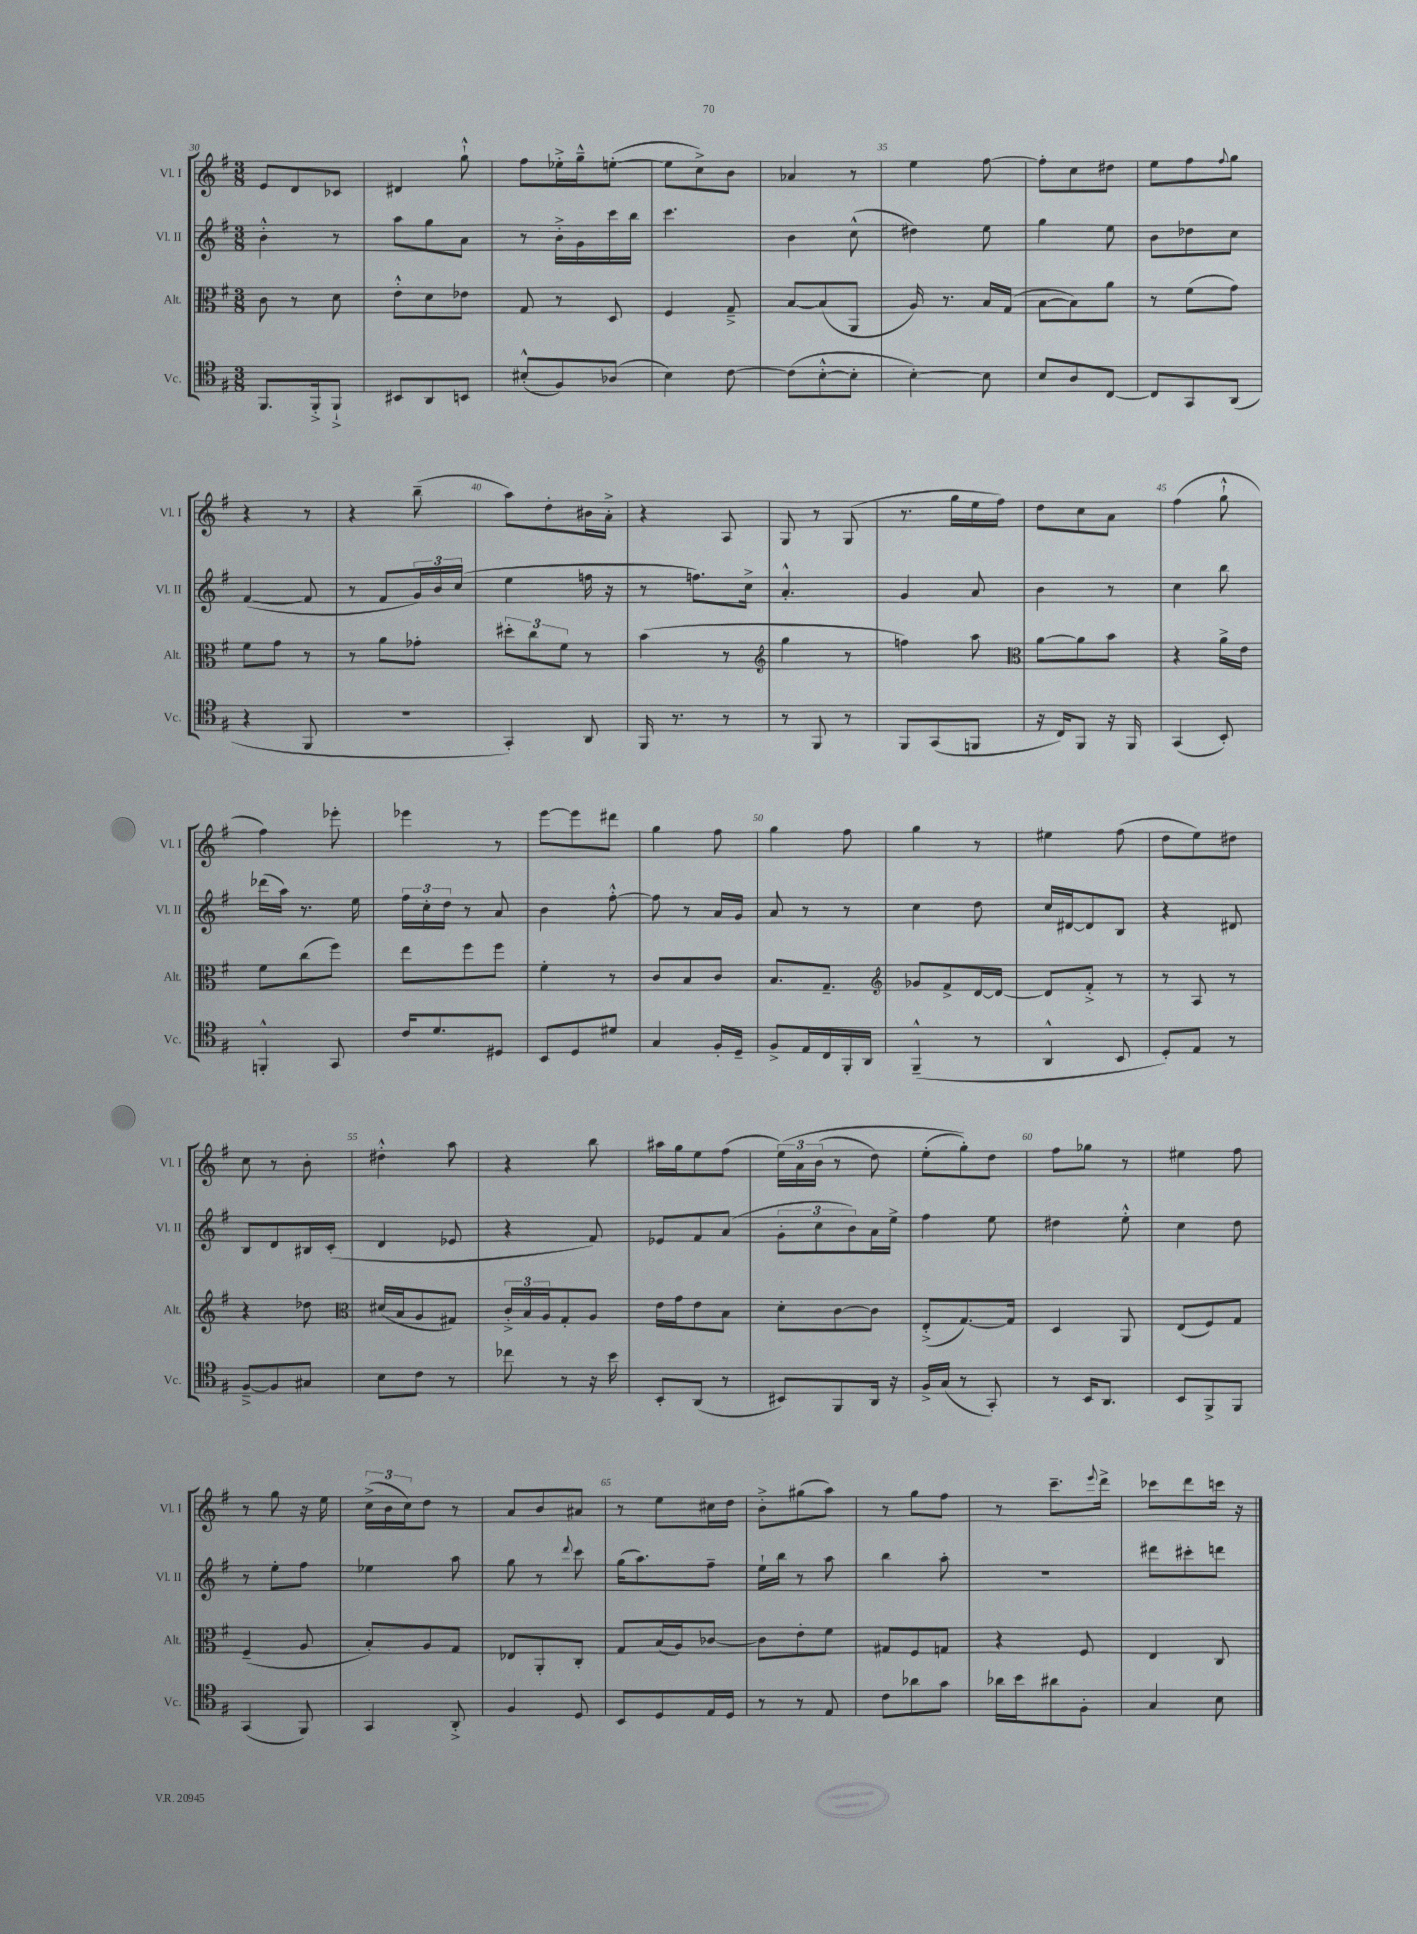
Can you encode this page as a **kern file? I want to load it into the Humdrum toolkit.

**kern	**kern	**kern	**kern
*staff4	*staff3	*staff2	*staff1
*clefC4	*clefC3	*clefG2	*clefG2
*k[f#]	*k[f#]	*k[f#]	*k[f#]
*M3/8	*M3/8	*M3/8	*M3/8
8.FF#/L	8c\	4b'^^\	8e/L
.	8r	.	8d/
16FF#'^/k	.	.	.
8FF#`^/J	8d\	8r	8c-/J
=	=	=	=
8BB#/L	8e'^^\L	8aa\L	4d#/
8AA/	8d\	8gg\	.
8BB/J	8e-\J	8a\J	8gg`^^\
=	=	=	=
(8B#'^^/L	8G/	8r	8ff#\L
8F#/)	8r	16b'^\LL	16ee-'^\L
.	.	16g\	16gg~^^\J
(8A-/J	8D/	16ccc\	([8ee'\J
.	.	16bb\JJ	.
=	=	=	=
4B\)	4F#/	4.ccc\	8ee\]L
.	.	.	8cc^\)
[8c\	8G~^/	.	8b\J
=	=	=	=
(8c\]L	[8B/L	4b\	4a-/
[8B'^^\	(8B/]	.	.
8B'\]J	8AA/J	(8cc^^\	8r
=	=	=	=
[4B'\)	16A/)	4dd#\)	4ee\
.	8.r	.	.
8B\]	16B/LL	8ee\	[8ff#\
.	(16G/JJ	.	.
=	=	=	=
8B/L	[8B\L	4gg\	8ff#'\]L
8A/	8B\])	.	8cc\
[8C/J	8a\J	8ee\	8dd#\J
=	=	=	=
8C/]L	8r	8b\L	8ee\L
8GG/	(8f#\L	8dd-\	8ff#\
.	.	.	8qqff#/
(8AA/J	8g\J)	8cc\J	8gg\J
=	=	=	=
4r	8f#\L	([4f#/	4r
.	8g\J	.	.
8FF#/	8r	8f#/]	8r
=	=	=	=
4.r	8r	8r	4r
.	8a\L	8f#/L	.
.	8g-'\J	24g/L)	(8bb~\
.	.	24b/	.
.	.	(24cc/JJ	.
=	=	=	=
4GG'/)	12dd#'\L	4ee\	8aa\L)
.	12cc\	.	.
.	.	.	8dd'\
.	12f#\J	.	.
8AA/	8r	16ff\	16b#\L
.	.	16r	16a'^\JJ
=	=	=	=
16FF#/	(4b\	8r	4r
8.r	.	.	.
.	.	8.ff\L)	.
8r	8r	.	8A/
.	.	16cc^\Jk	.
=	=	=	=
*	*clefG2	*	*
8r	4gg\	4.a'^^/	8G/
8FF#/	.	.	8r
8r	8r	.	(8G/
=	=	=	=
8FF#/L	4ff\)	4g/	8.r
(8GG/	.	.	.
.	.	.	16gg\LL
8FF/J	8aa\	8a/	16ee\
.	.	.	16ff#\JJ)
=	=	=	=
*	*clefC3	*	*
16r	[8a\L	4b\	8dd\L
16C/LK)	.	.	.
8FF#/J	8a\]	.	8cc\
16r	8b\J	8r	8a\J
16FF#/	.	.	.
=	=	=	=
(4GG/	4r	4cc\	(4ff#\
8BB'/)	16a^\LL	8bb\	8gg`^^\
.	16e\JJ	.	.
=	=	=	=
4FF'^^/	8f#\L	(16ddd-\LL	4ff#\)
.	.	16aa\JJ)	.
.	(8cc\	8.r	.
8GG/	8ff#\J)	.	8eee-'\
.	.	16ee\	.
=	=	=	=
16c/LK	8ee\L	24ff#\LL	4eee-\
.	.	24cc'\	.
8.d/	.	.	.
.	.	24dd\JJ	.
.	8ff#\	8r	.
8D#/J	8ff#\J	8a/	8r
=	=	=	=
8BB/L	4f#'\	4b\	[8eee\L
8D/	.	.	8eee\]
8d#/J	8r	[8ff#'^^\	8ddd#\J
=	=	=	=
4G/	8c/L	8ff#\]	4gg\
.	8B/	8r	.
16F#'/LL	8c/J	16a/LL	8ff#\
16D~/JJ	.	16g/JJ	.
=	=	=	=
8F#^/L	8.B/L	8a/	4gg\
16E/L	.	8r	.
16C/	8.G~/J	.	.
16FF#'/	.	8r	8ff#\
16AA/JJ	.	.	.
=	=	=	=
*	*clefG2	*	*
(4FF#~^^/	8g-/L	4cc\	4gg\
.	8f#^/	.	.
8r	[16d/L	8dd\	8r
.	16d/_JJ	.	.
=	=	=	=
4AA^^/	8d/]L	16cc/LL	4ee#\
.	.	[16d#/J	.
.	8f#'^/J	8d#/]	.
8BB/	8r	8B/J	(8ff#\
=	=	=	=
8D'/L)	8r	4r	8dd\L
8E/J	8A/	.	8ee\)
8r	8r	8d#/	8dd#\J
=	=	=	=
[8F#~^/L	4r	8B/L	8cc\
8F#/]	.	8d/	8r
8G#/J	8dd-\	16B#/L	8b'\
.	.	(16c'/JJ	.
=	=	=	=
*	*clefC3	*	*
8B\L	(16d#/LL	4d/	4dd#'^^\
.	16B/J	.	.
8c\J	8A/	.	.
8r	8G#/J)	8e-/	8aa\
=	=	=	=
8cc-\	24c'^/LL	4r	4r
.	24B/	.	.
.	24A/J	.	.
8r	8G'/	.	.
16r	8A/J	8f#/)	8bb\
16b\	.	.	.
=	=	=	=
8BB'/L	16e\LL	8e-/L	16aa#\LL
.	16g\J	.	16gg\J
(8AA/J	8e\	8f#/	8ee\
8r	8B\J	(8a/J	(8ff#\J
=	=	=	=
8BB#/L)	8d'\L	12g'\L	&(24ee\LL)
.	.	.	24a\
.	.	12cc\	(24b\JJ
8FF#/	[8c\	.	8r
.	.	12b\)	.
16AA/Jk	8c\]J	16a\L	8dd\)
16r	.	16ee^\JJ	.
=	=	=	=
16F#^/LL	(8E'^/L	4ff#\	(8ee'\L
(16G/JJ	.	.	.
8r	[8.G/)	.	8gg'\)&)
8GG'/)	.	8ee\	8dd\J
.	16G/]Jk	.	.
=	=	=	=
8r	4D/	4dd#\	8ff#\L
16BB/LK	.	.	8gg-\J
8.AA/J	.	.	.
.	8AA/	8ee'^^\	8r
=	=	=	=
8BB/L	(8E/L	4cc\	4ee#\
8FF#^/	8F#/)	.	.
8FF#/J	8G/J	8dd\	8ff#\
=	=	=	=
(4GG/	(4F#~/	8r	8r
.	.	8ee'\L	8gg\
8FF#/)	8A/	8ff#\J	16r
.	.	.	16ee\
=	=	=	=
4GG/	8B'/L)	4ee-\	(24cc^\LL
.	.	.	24b\
.	.	.	24cc\J)
.	8A/	.	8dd\J
8AA'^/	8G/J	8aa\	8r
=	=	=	=
4F#/	8E-/L	8gg\	8a/L
.	8AA'/	8r	8b/
.	.	8qqddd/	.
8D/	8C'/J	8ccc\	8a#/J
=	=	=	=
8BB/L	8G/L	(16gg\LK	8r
.	.	8.aa\)	.
8D/	(16B/L	.	8ee\L
.	16A/J)	.	.
16E/L	[8c-/J	8ff#~\J	16cc#\L
16D/JJ	.	.	16dd\JJ
=	=	=	=
8r	8c-\]L	16ee`\LL	8b'^\L
.	.	16bb\JJ	.
8r	8e'\	8r	(8gg#\
8E/	8f#\J	8aa\	8aa\J)
=	=	=	=
8c\L	8G#/L	4bb\	8r
8a-\	8F#/	.	8gg\L
8g\J	8G/J	8aa'\	8ff#\J
=	=	=	=
16a-\LL	4r	4.r	8r
16b\J	.	.	.
8a#\	.	.	8.ccc~\L
8F#'\J	8F#/	.	.
.	.	.	8qqeee/
.	.	.	16ddd^\Jk
=	=	=	=
4G/	4E/	8ddd#\L	8ccc-\L
.	.	8ccc#'\	8ddd\
8B\	8C/	8ddd\J	16ccc\Jk
.	.	.	16r
==	==	==	==
*-	*-	*-	*-
